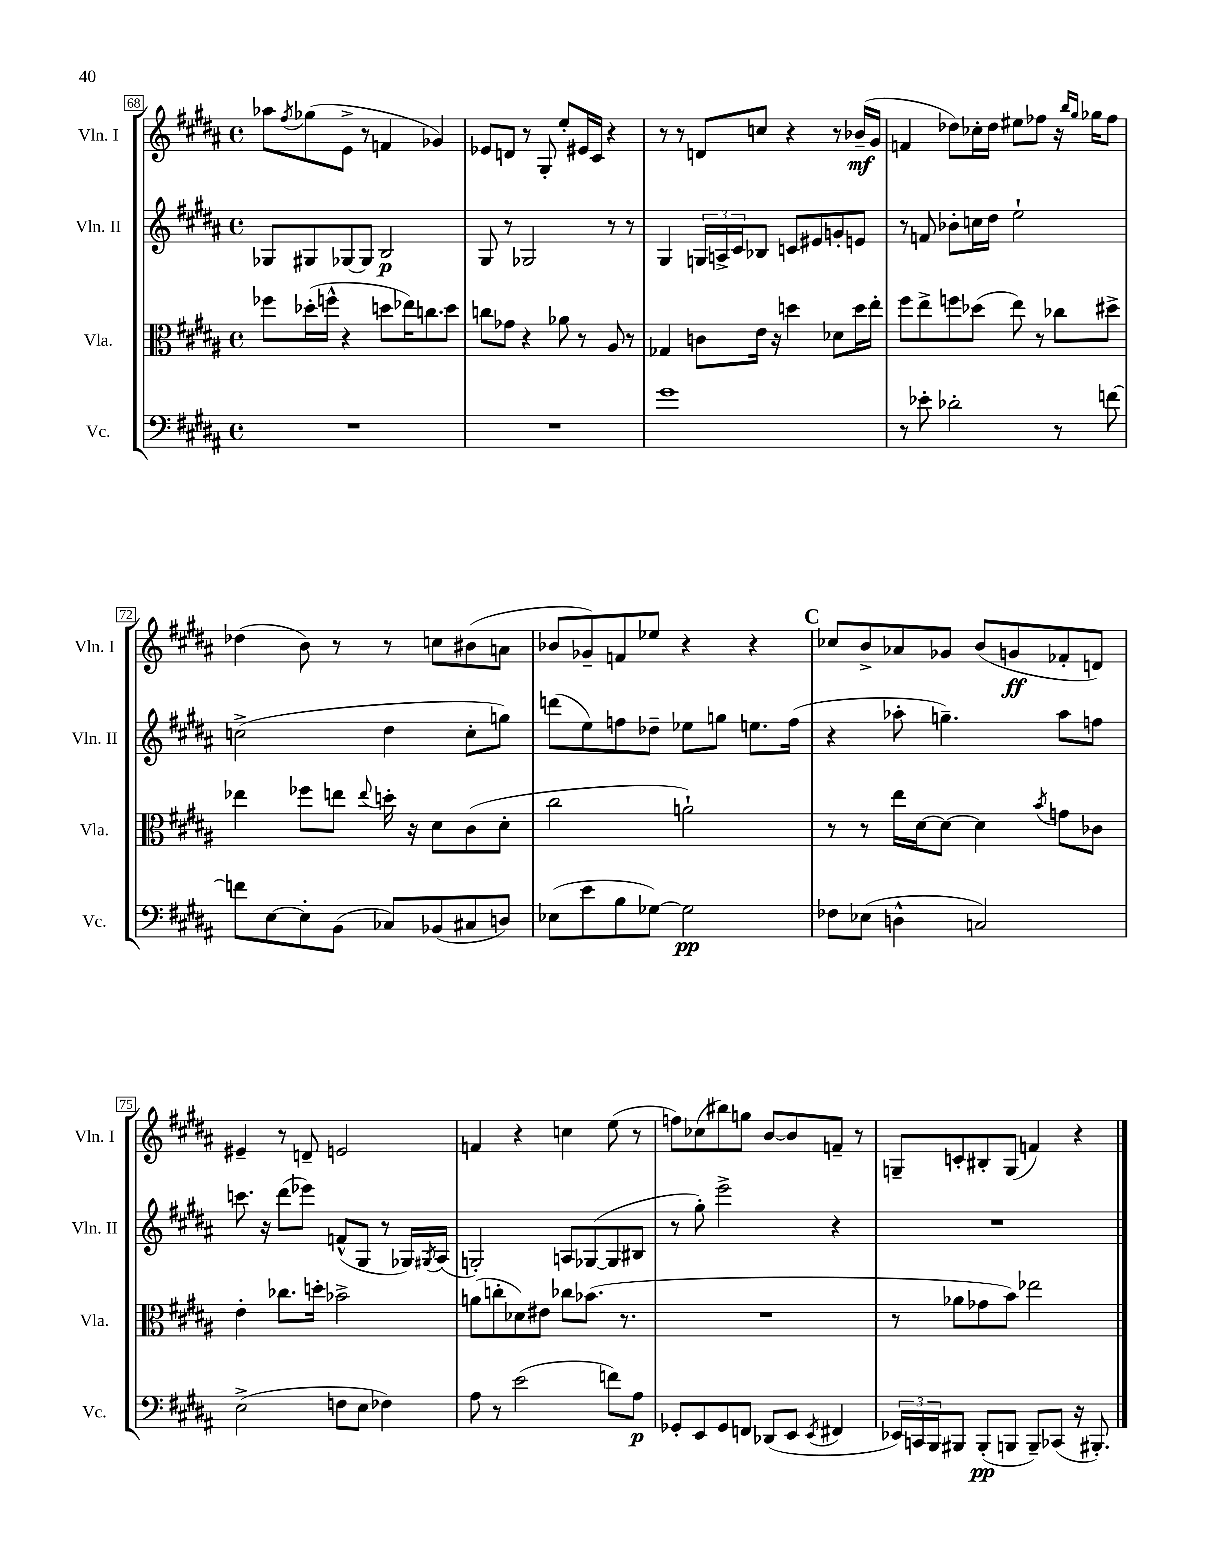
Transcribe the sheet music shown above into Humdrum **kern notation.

**kern	**kern	**kern	**kern
*staff4	*staff3	*staff2	*staff1
*clefF4	*clefC3	*clefG2	*clefG2
*k[f#c#g#d#a#]	*k[f#c#g#d#a#]	*k[f#c#g#d#a#]	*k[f#c#g#d#a#]
*M4/4	*M4/4	*M4/4	*M4/4
*met(c)	*met(c)	*met(c)	*met(c)
1r	8ff-	8G-	8aa-
.	.	.	8qff#
.	(16dd-'	8G#	(8gg-
.	16ff^^	.	.
.	4r	[8G-	8e^
.	.	8G-]	8r
.	8dd	2B	4f
.	16ee-)	.	.
.	8.cc	.	.
.	.	.	4g-)
.	8dd	.	.
=	=	=	=
1r	8cc	8G#	8e-
.	8g-	8r	8d
.	4r	2G-	8r
.	.	.	8G#'
.	8a-	.	8ee'
.	8r	.	16e#
.	.	.	16c#
.	8A#	8r	4r
.	8r	8r	.
=	=	=	=
1g#	4G-	4G#	8r
.	.	.	8r
.	8c	24G	8d
.	.	24A^	.
.	.	24c#	.
.	16e	8B-	8cc
.	16r	.	.
.	4dd	8c	4r
.	.	8e#	.
.	8d-	8g'	8r
.	16dd	8e	(16b-~
.	16ee'	.	16g#
=	=	=	=
8r	8ff#	8r	4f
8e-'	8ee^	8f	.
2d-'	8ff	8b-'	8dd-)
.	(8dd-	16cc	16cc-'
.	.	16dd#	16dd-
.	8ee)	2ee`	8ee#
.	8r	.	8ff-
8r	8cc-	.	16r
.	.	.	16qqbb
.	.	.	16qqgg#
.	.	.	16gg-
[8f	8dd#^	.	8ff-
=	=	=	=
8f]	4ee-	(2cc^	(4dd-
[8E	.	.	.
8E']	8ff-	.	8b)
(8BB	8ee	.	8r
.	8qqee	.	.
8C-)	16dd'	4dd#	8r
.	16r	.	.
(8BB-	8d#	.	8cc
8C#	(8c#	8cc'	(8b#
8D)	8d#'	8gg)	8a
=	=	=	=
(8E-	2cc#	(8ddd	8b-
8e	.	8ee)	8g-~)
8B	.	8ff	8f
[8G-)	.	8dd-~	8ee-
2G-]	2a`)	8ee-	4r
.	.	8gg	.
.	.	8.ee	4r
.	.	(16ff	.
=	=	=	=
8F-	8r	4r	8cc-
(8E-	8r	.	8b^
4D^^	16ee	8aa-'	8a-
.	[16d#	.	.
.	8d#_	4.gg~)	8g-
2C)	4d#]	.	(8b
.	.	.	8g
.	8qb	.	.
.	8g	8aa-	8f-'
.	8c-	8ff	8d)
=	=	=	=
(2E^	4e'	8.ccc	4e#~
.	.	16r	.
.	8.cc-	(8ddd#	8r
.	.	8eee-)	8d~
.	16dd'	.	.
8F	2b-^	(8f^^	2e
8E	.	8G#	.
4F-)	.	8r	.
.	.	16G-)	.
.	.	8qG#	.
.	.	(16A#	.
=	=	=	=
8A#	(8a	2G')	4f
8r	8cc'	.	.
(2e	8d-)	.	4r
.	8e#	.	.
.	8cc-	8A	4cc
.	(8.b-	([8G-	.
8f)	.	8G-]	(8ee
.	8.r	.	.
8A#	.	8B#	8r
=	=	=	=
8GG-'	1r	8r	8ff)
8EE	.	8gg#')	(8cc-
8GG-	.	2eee^	8bb#)
8FF	.	.	8gg
(8DD-	.	.	[8b
8EE	.	.	8b]
8qEE	.	.	.
4FF#	.	4r	8f~
.	.	.	8r
=	=	=	=
24EE-)	8r	1r	8G~
24CC	.	.	.
24BBB	.	.	.
8BBB#	8a-	.	8c'
(8BBB#'	8g-	.	8B#'
8BBB	8b)	.	(8G
8BBB~)	2ee-	.	4f)
(8CC-	.	.	.
16r	.	.	4r
8.BBB#')	.	.	.
==	==	==	==
*-	*-	*-	*-
